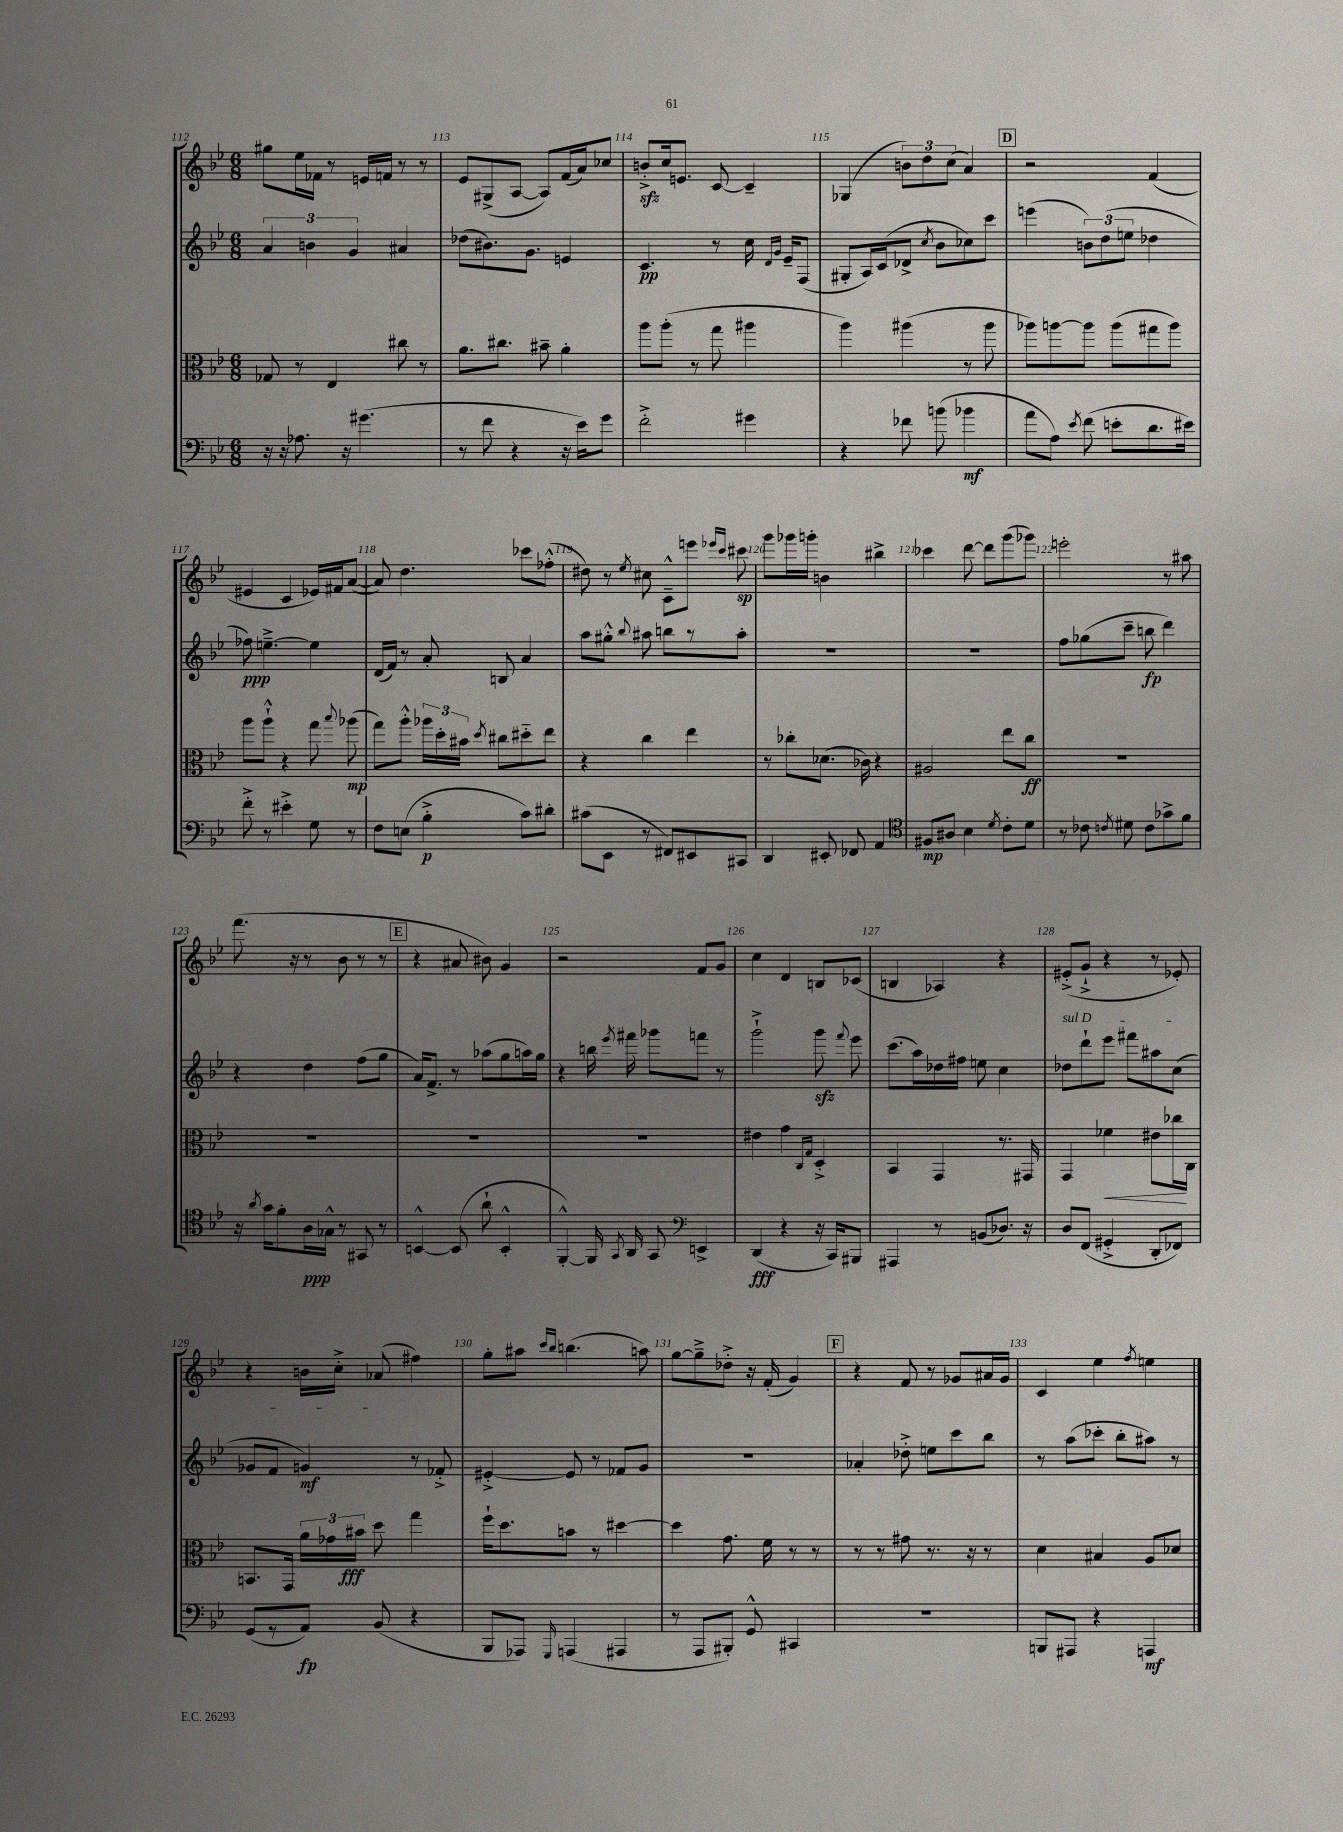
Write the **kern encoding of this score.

**kern	**kern	**kern	**kern
*staff4	*staff3	*staff2	*staff1
*clefF4	*clefC3	*clefG2	*clefG2
*k[b-e-]	*k[b-e-]	*k[b-e-]	*k[b-e-]
*M6/8	*M6/8	*M6/8	*M6/8
16r	8G-	6a	8gg#
16r	.	.	.
8.A-	8r	.	16ee-
.	.	6b	.
.	.	.	16f-
.	4E-	.	8r
16r	.	.	.
.	.	6g	.
(4.g#	.	.	16e
.	.	.	16f
.	8cc#	4a#	8r
.	8r	.	8r
=	=	=	=
8r	8.a	(8dd-	8e-
8f	.	8.b#)	(8G#^
.	8.cc#	.	.
4r	.	.	[8A
.	.	8.g	.
.	8b#~	.	8A])
16r	4a'	4e	(16f
16e-)	.	.	16a)
8g	.	.	8cc-
=	=	=	=
2f'^	8aa	4.c	8b'^
.	(8aa'	.	16cc
.	.	.	8.e
.	8r	.	.
.	8gg	8r	[8c
4g#	4aa#	16cc	4c~]
.	.	16qqd	.
.	.	16qqg	.
.	.	16e-~	.
.	.	(8F	.
=	=	=	=
4r	4aa)	8G#'	(4G-
.	.	16A)	.
.	.	(16c	.
8f-	(4aa#	8d-^	12b)
.	.	.	12dd
.	.	8qcc	.
(8b	.	8b-	.
.	.	.	(12cc
4b-	8r	8cc-)	4a)
.	8aa#	8ccc	.
=	=	=	=
8a	8aa-)	(4eee	2r
8A)	[8aa	.	.
8qe-	.	.	.
(8f	8aa]	12b)	.
.	.	(12dd	.
8e'	(8aa	.	.
.	.	12ee	.
8.d	8gg#	4dd-	(4f
.	8aa)	.	.
16e#)	.	.	.
=	=	=	=
8f'^	8aa	8ff-)	4e#
8r	8aa`^^	[4.ee~^	.
4e#'^	4r	.	4c
8G	8gg	4ee]	16e-)
.	.	.	16f#
.	8qqbb-	.	.
8r	(8aa-	.	([8a
=	=	=	=
8F	8gg)	(16d	8a])
.	.	16f)	.
(8E	8aa'^^	8r	4.dd
4B-'^	24aa-	8a'	.
.	24dd'	.	.
.	24b#	.	.
.	8qdd	.	.
.	8cc#	8B	.
8c)	8dd#'~	4a	8ccc-
8d#'	8ee-	.	(8ff-'^^
=	=	=	=
(8c#	4r	8aa	8dd#)
8EE-	.	8gg#'^^	8r
.	.	8qqbb-	8qee-
8r	4cc	8aa#	8cc#
8FF#)	.	8bb	8c~^^
8EE#	4ee-	8r	8eee
.	.	.	16qqeee-
.	.	.	16qqccc
8CC#	.	8aa#'	8ccc#
=	=	=	=
4DD	8r	2.r	8ggg
.	8cc-'	.	16ggg-
.	.	.	16ggg'
8EE#'	(8.d-	.	4b
8FF-	.	.	.
.	16c-)	.	.
4AA	4r	.	4bb#^
=	=	=	=
*clefC4	*	*	*
8F#	2A#	2.r	4ccc-
8A#	.	.	.
4B-	.	.	[8ddd
.	.	.	8ddd]
8qd	.	.	.
8c'	8ee-	.	(8ggg
8d	8cc	.	8ggg-)
=	=	=	=
8r	2.r	8ff	2eee'
8c-	.	(8gg-	.
8qc	.	.	.
8d#	.	8ccc~	.
8c	.	8bb	.
8g-^	.	4ddd)	8r
8f	.	.	8aa#
=	=	=	=
16r	2.r	4r	(8.fff
8qa	.	.	.
16g	.	.	.
8f'	.	.	.
.	.	.	16r
16A	.	4dd	8r
16G-^^	.	.	.
8r	.	.	8b-
8GG#	.	(8ff	8r
8r	.	8gg	8r
=	=	=	=
[4BB^^	2.r	16a)	4r
.	.	8.f^	.
(8BB]	.	8r	8a#
8a`	.	(8aa-	8b#)
4BB'^^	.	8gg	4g
.	.	16aa)	.
.	.	16gg	.
=	=	=	=
[4FF'^^)	2.r	4r	2r
16FF]	.	16bb	.
8qGG	.	8qeee-	.
16AA	.	16fff#	.
8GG	.	8ggg-	.
*clefF4	*	*	*
4EE^	.	8fff	8f
.	.	8r	8g
=	=	=	=
(4DD	4e#	2ggg`^	4cc
4r	4g	.	4d
.	16qqC	.	.
.	16qqG	.	.
16r	4D'^	8ggg	8B
16CC)	.	.	.
.	.	8qqfff	.
8BBB#	.	8eee-	(8c-
=	=	=	=
4AAA#	4BB-	(8.ccc	4B
.	.	16aa)	.
8r	4GG	16dd-	4A-)
.	.	16ff#	.
(8BB	.	8ee	.
8.D-)	8.r	4cc	4r
16r	16GG#	.	.
=	=	=	=
8D	4GG	8dd-	(8e#'^
(8FF	.	8ddd`	8g`^
4GG#'^	4f-	8eee-	4r
.	.	8fff#	.
8DD'	8e#	8aa#	8r
8FF-)	16cc-	(8cc	8e-')
.	16C	.	.
=	=	=	=
(8GG	8.BB	8g-	4r
8r	.	8f	.
.	16GG	.	.
8AA)	24a	4g)	16b
.	24g-	.	.
.	.	.	16cc'^
.	24b#	.	.
(8BB-	8dd	.	(8a-
4r	4gg	8r	4ff#)
.	.	8f-'^	.
=	=	=	=
8BBB-	16ff`	[4e#'^	8gg'
.	8.dd	.	.
8AAA-)	.	.	8aa#
.	.	.	16qqccc
16qqGGG	.	.	16qqbb-
(4AAA	8b	8e#]	(4.bb
.	8r	8r	.
4AAA#	[4dd#	8f-	.
.	.	8g	8aa)
=	=	=	=
8r	4dd#]	2.r	[8gg
8AAA	.	.	8gg~^]
8BBB#')	8.g	.	8dd-'^
8GG^^	.	.	16r
.	16f	.	(16f'
4CC#	8r	.	4g)
.	8r	.	.
=	=	=	=
2.r	8r	4a-'	4r
.	8r	.	.
.	8g#	8dd-'^	8f
.	8.r	8ee	8r
.	.	8ccc	8g-
.	16r	.	.
.	8r	8bb-	16a#
.	.	.	16g-
=	=	=	=
8BBB	4d	8r	4c
8AAA#	.	(8aa	.
4r	4B#	8ccc-'	4ee-
.	.	8bb-'	.
.	.	.	8qff
4AAA	8A	8aa#)	4ee
.	8d-	8r	.
==	==	==	==
*-	*-	*-	*-
